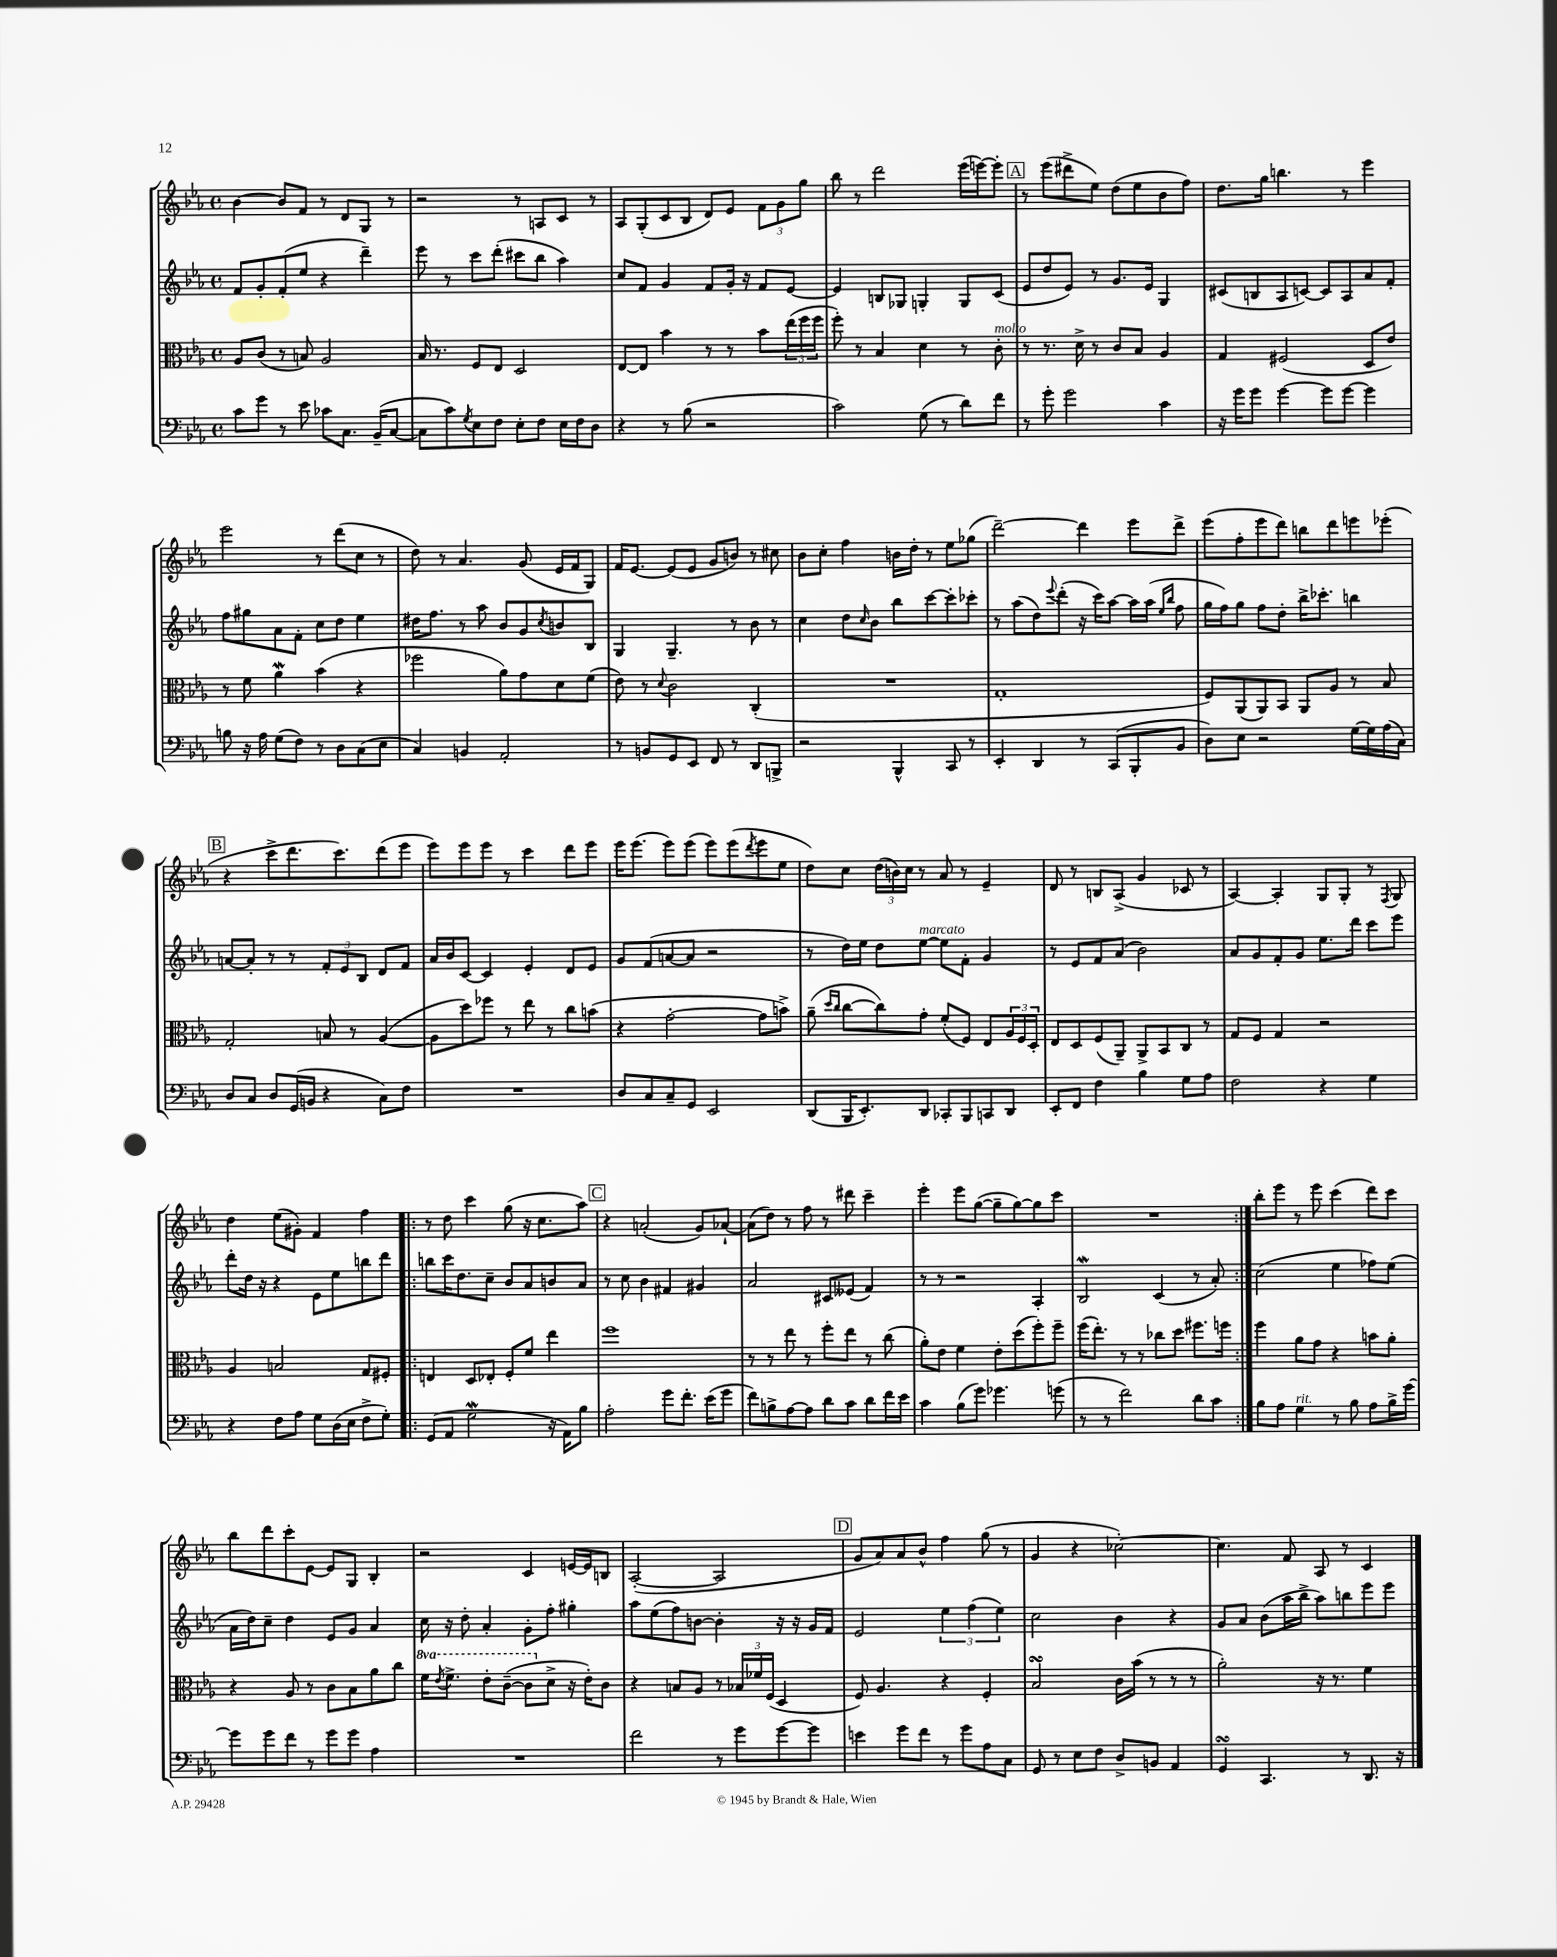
<<
\new StaffGroup <<
\new Staff = "s0" {
    \clef treble \key ees \major \defaultTimeSignature \time 4/4
    bes'4~ bes'8 f'8 r8 d'8 g8 r8 |
    r2 r8 a8 c'8 r8 |
    aes8 g8-.( c'8 bes8 d'8) ees'8 \tuplet 3/2 { f'8 g'8 g''8 } |
    bes''8 r8 d'''2 ees'''16( e'''16~) e'''8-. |
    \mark \markup { \box "A" } r8 ees'''8( dis'''8-> ees''8) d''8( ees''8 bes'8 f''8) |
    d''8. g''16 b''4. r8 ees'''4 |
    ees'''2 r8 d'''8( c''8 r8 |
    d''8) r8 aes'4. g'8( ees'16 f'16 g8) |
    f'16 ees'8.~ ees'8( ees'8 g'8 b'8) r8 cis''8 |
    bes'8 c''8-. f''4 b'16 d''16-. r8 ees''8 ges''8( |
    d'''2~--) d'''4 ees'''8 d'''8-> |
    ees'''8( f''8-. ees'''8 d'''8) b''8 d'''8 e'''8 ees'''8-.( |
    \mark \markup { \box "B" } r4 c'''8-> d'''8. c'''8.) d'''8( ees'''8 |
    ees'''8) ees'''8 ees'''8 r8 c'''4 d'''8 ees'''8 |
    ees'''16 ees'''8.( ees'''8) ees'''8( ees'''8) ees'''8( \acciaccatura { d'''8 } ees'''8 ees''8 |
    d''8) c''8 \tuplet 3/2 { d''16( b'16) c''16 } r8 aes'8 r8 ees'4-- |
    d'8 r8 b8 aes8->( g'4 ces'8 r8 |
    aes4~) aes4-. g8 g8-. r8 \acciaccatura { f8 } g8 |
    d''4 ees''8( gis'8-.) f'4 f''4 |
    \repeat volta 2 { r8 d''8 c'''4 g''8( r16 c''8. aes''8) |
    \mark \markup { \box "C" } r4 a'2-.( g'8) aes'8~-! |
    aes'8( d''8) r8 f''8 r8 dis'''8 c'''4-- |
    ees'''4-. ees'''8 g''8~( g''8-- g''8~) g''8 c'''8 |
    R1 | }
    bes''8-. ees'''8 r8 ees'''8 c'''4( d'''8) c'''8 |
    bes''8 d'''8 c'''8-. ees'8~ ees'8 g8 bes4-. |
    r2 c'4 e'16~ e'16 b8 |
    aes2~-.( aes2 |
    \mark \markup { \box "D" } g'8 aes'8) aes'8 bes'8-^ f''4 g''8( r8 |
    g'4 r4 ces''2~-.) |
    ces''4. f'8 aes8 r8 c'4 \bar "|." |
}
\new Staff = "s1" {
    \clef treble \key ees \major \defaultTimeSignature \time 4/4
    f'8 g'8-. f'8-.( ees''8 r4 d'''4--) |
    ees'''8 r8 c'''8 d'''8-.( cis'''8 bes''8 aes''4) |
    c''8 f'8 g'4 f'8 g'16-. r16 f'8 ees'8~ |
    ees'4 b8 ges8 g4-. g8 c'8( |
    \mark \markup { \box "A" } ees'8 d''8 ees'8) r8 g'8. ees'16 g4 |
    cis'8( b8 aes8 c'8~) c'8 aes8 aes'8 f'8-. |
    f''8 gis''8 aes'8 f'8-. c''8 d''8 ees''4 |
    dis''16 f''8. r8 aes''8 bes'8 g'8 \acciaccatura { c''8 } b'8 bes8 |
    g4 g4.-- r8 bes'8 r8 |
    c''4 d''8 \grace { c''16 } bes'8 bes''8 c'''8~ c'''8-. ces'''8-. |
    r8 aes''8( d''8) \appoggiatura { ees'''8 } d'''8-.( r16 c'''16) aes''8~ aes''16 aes''16( \grace { ees''16 bes''16 } f''8 |
    g''16 f''16) g''8 f''8 d''8-. bes''16-> ces'''8.-. b''4 |
    \mark \markup { \box "B" } a'8~ a'8-. r8 r8 \tuplet 3/2 { f'8-. ees'8 bes8 } d'8 f'8 |
    aes'16 bes'16 c'8~ c'4 ees'4-. d'8 ees'8 |
    g'8 f'8( a'8~ a'8 r2 |
    r8 d''16) ees''16 d''8 ees''8~^\markup { \italic "marcato" } ees''8 f'8-. g'4 |
    r8 ees'8 f'8 aes'8( bes'2) |
    aes'8 g'8 f'8-. g'8 ees''8. d'''16 c'''8 ees'''8 |
    d'''8-. d''16 r16 r4 ees'8 ees''8 b''8 d'''8 |
    \repeat volta 2 { b''8 c'''16 d''8. c''8-- bes'8 aes'8 b'8 aes'8 |
    \mark \markup { \box "C" } r8 c''8 bes'4 fis'4 gis'4 |
    aes'2 cis'8 eeses'8( f'4) |
    r8 r8 r2 aes4-. |
    bes2\mordent c'4( r8 aes'8-.) | }
    c''2( ees''4 fes''8) ees''8( |
    aes'16 d''16) c''8-- d''4 ees'8 g'8 aes'4 |
    c''16 r16 d''8-. aes'4-. g'8-. f''8-. gis''4-. |
    aes''8 ees''8( f''8) b'8~ b'4-. r16 r16 g'16 f'16 |
    \mark \markup { \box "D" } ees'2 \tuplet 3/2 { ees''4 f''4( ees''4) } |
    c''2 bes'4 r4 |
    g'8 aes'8 bes'8( aes''16 bes''16-> aes''8) b''8 ees'''8 ees'''8 \bar "|." |
}
\new Staff = "s2" {
    \clef alto \key ees \major \defaultTimeSignature \time 4/4 \set Staff.ottavationMarkups = #ottavation-simple-ordinals
    aes8 c'8( r8 b8) aes2 |
    bes16 r8. f8 ees8 d2 |
    ees8~ ees8 bes'4 r8 r8 bes'8 \tuplet 3/2 { ees''16( f''16 f''16 } |
    f''8-.) r8 bes4 d'4 r8 c'8-.^\markup { \italic "molto" } |
    \mark \markup { \box "A" } r8 r8. d'16-> r8 c'8 bes8 aes4 |
    g4 fis2( d8 ees'8) |
    r8 f'8 aes'4\mordent bes'4( r4 |
    fes''2 aes'8) g'8 d'8 f'8( |
    ees'8) r8 \appoggiatura { d'8 } c'2 c4-.( |
    R1 |
    g1-. |
    f8) aes,8( aes,8) bes,8 aes,8 aes8 r8 bes8 |
    \mark \markup { \box "B" } g2-. b8 r8 aes4~( |
    aes8 d''8) fes''8 r8 ees''8 r8 c''8 b'8( |
    r4 g'2~-. g'8 b'8->) |
    aes'8--( \grace { d''16 c''16 } c''8~ c''8) g'8-. f'8-.( f8) ees8 \tuplet 3/2 { aes16 f16 d16-. } |
    ees8 d8 f8( aes,8--) aes,8-> bes,8 c8 r8 |
    g8 f8 g4 r2 |
    aes4 b2 g8 fis8-. |
    \repeat volta 2 { e4 d8 ees8-. f8-. f'8 ees''4 |
    \mark \markup { \box "C" } f''1 |
    r8 r8 ees''8 r8 f''8-. ees''8 r8 c''8( |
    aes'8-.) ees'8 f'4 ees'8-. d''8( f''8-.) f''8-- |
    f''16( ees''8.-.) r8 r8 ces''8 d''8 fis''8. f''16 | }
    f''4 aes'8 g'8 r4 b'8 aes'8-. |
    r4 aes8 r8 c'8 bes8 aes'8 c''8 |
    \ottava #1 f''16 \acciaccatura { ees''8 } f''8.-> ees''8-. c''8~--( c''8 \ottava #0 d'8-> r16 ees'16-.) c'8 |
    r4 b8 aes8 r8 \tuplet 3/2 { bes16 fes'16 f16( } d4 |
    \mark \markup { \box "D" } f8) aes4. r4 f4-. |
    bes2\turn c'16 bes'16( r8 r8 r8 |
    aes'2-.) r16 r8. f'4 \bar "|." |
}
\new Staff = "s3" {
    \clef bass \key ees \major \defaultTimeSignature \time 4/4
    c'8 g'8 r8 ees'8 ces'8 c8. bes,16--( c8~ |
    c8 c'8) \acciaccatura { g8 } ees8 f8 ees8-. f8 ees16 f16 d8 |
    r4 r8 bes8( r2 |
    c'2) g8( r8 d'8) f'8 |
    \mark \markup { \box "A" } r8 g'8-. g'2 c'4 |
    r16 g'16 g'8 g'4~ g'8 g'8~ g'4 |
    b8 r16 aes16 g8( f8) r8 d8 c8( ees8 |
    c4) b,4 aes,2-. |
    r8 b,8 g,8 ees,8 f,8 r8 d,8 b,,8-> |
    r2 bes,,4-^ c,8 r8 |
    ees,4-. d,4 r8 c,8( bes,,8-. bes,8 |
    d8) ees8 r2 g16~ g16 aes16( c16) |
    \mark \markup { \box "B" } d8 c8 d8 g,16( b,16 r4 c8) f8 |
    R1 |
    d8 c8 c8-- g,8 ees,2 |
    d,8( bes,,16 ees,8.-.) d,8 ces,8-. bes,,8 c,8 d,8 |
    ees,8-. f,8 f4 bes4 g8 aes8 |
    f2 r4 g4 |
    r4 f8 aes8 g8 d16( ees16 f8-> g8-.) |
    \repeat volta 2 { g,8( aes,8 g2\mordent r16 aes,16) bes8 |
    \mark \markup { \box "C" } aes2-. g'8 f'8.-. ees'16( g'8 |
    f'8) b8-> aes8~ aes8 d'8 c'8 d'8 f'16 ees'16 |
    c'4 bes8( g'8) ges'4. g'8( |
    r8 r8 f'2) d'8 c'8 | }
    bes8 aes8 g4^\markup { \italic "rit." } r8 bes8 aes8 bes16-> g'16~ |
    g'8 g'8 f'8 r8 g'8 g'8 aes4 |
    R1 |
    f'2 r8 g'8 g'8~ g'8 |
    \mark \markup { \box "D" } e'4 g'8 f'8 r8 g'8 aes8 c8 |
    g,8 r8 ees8 f8 d8-> b,8 aes,4 |
    g,4\turn c,4. r8 d,8. r16 \bar "|." |
}
>>
>>
\layout { \context { \Score \remove "Bar_number_engraver" } }
